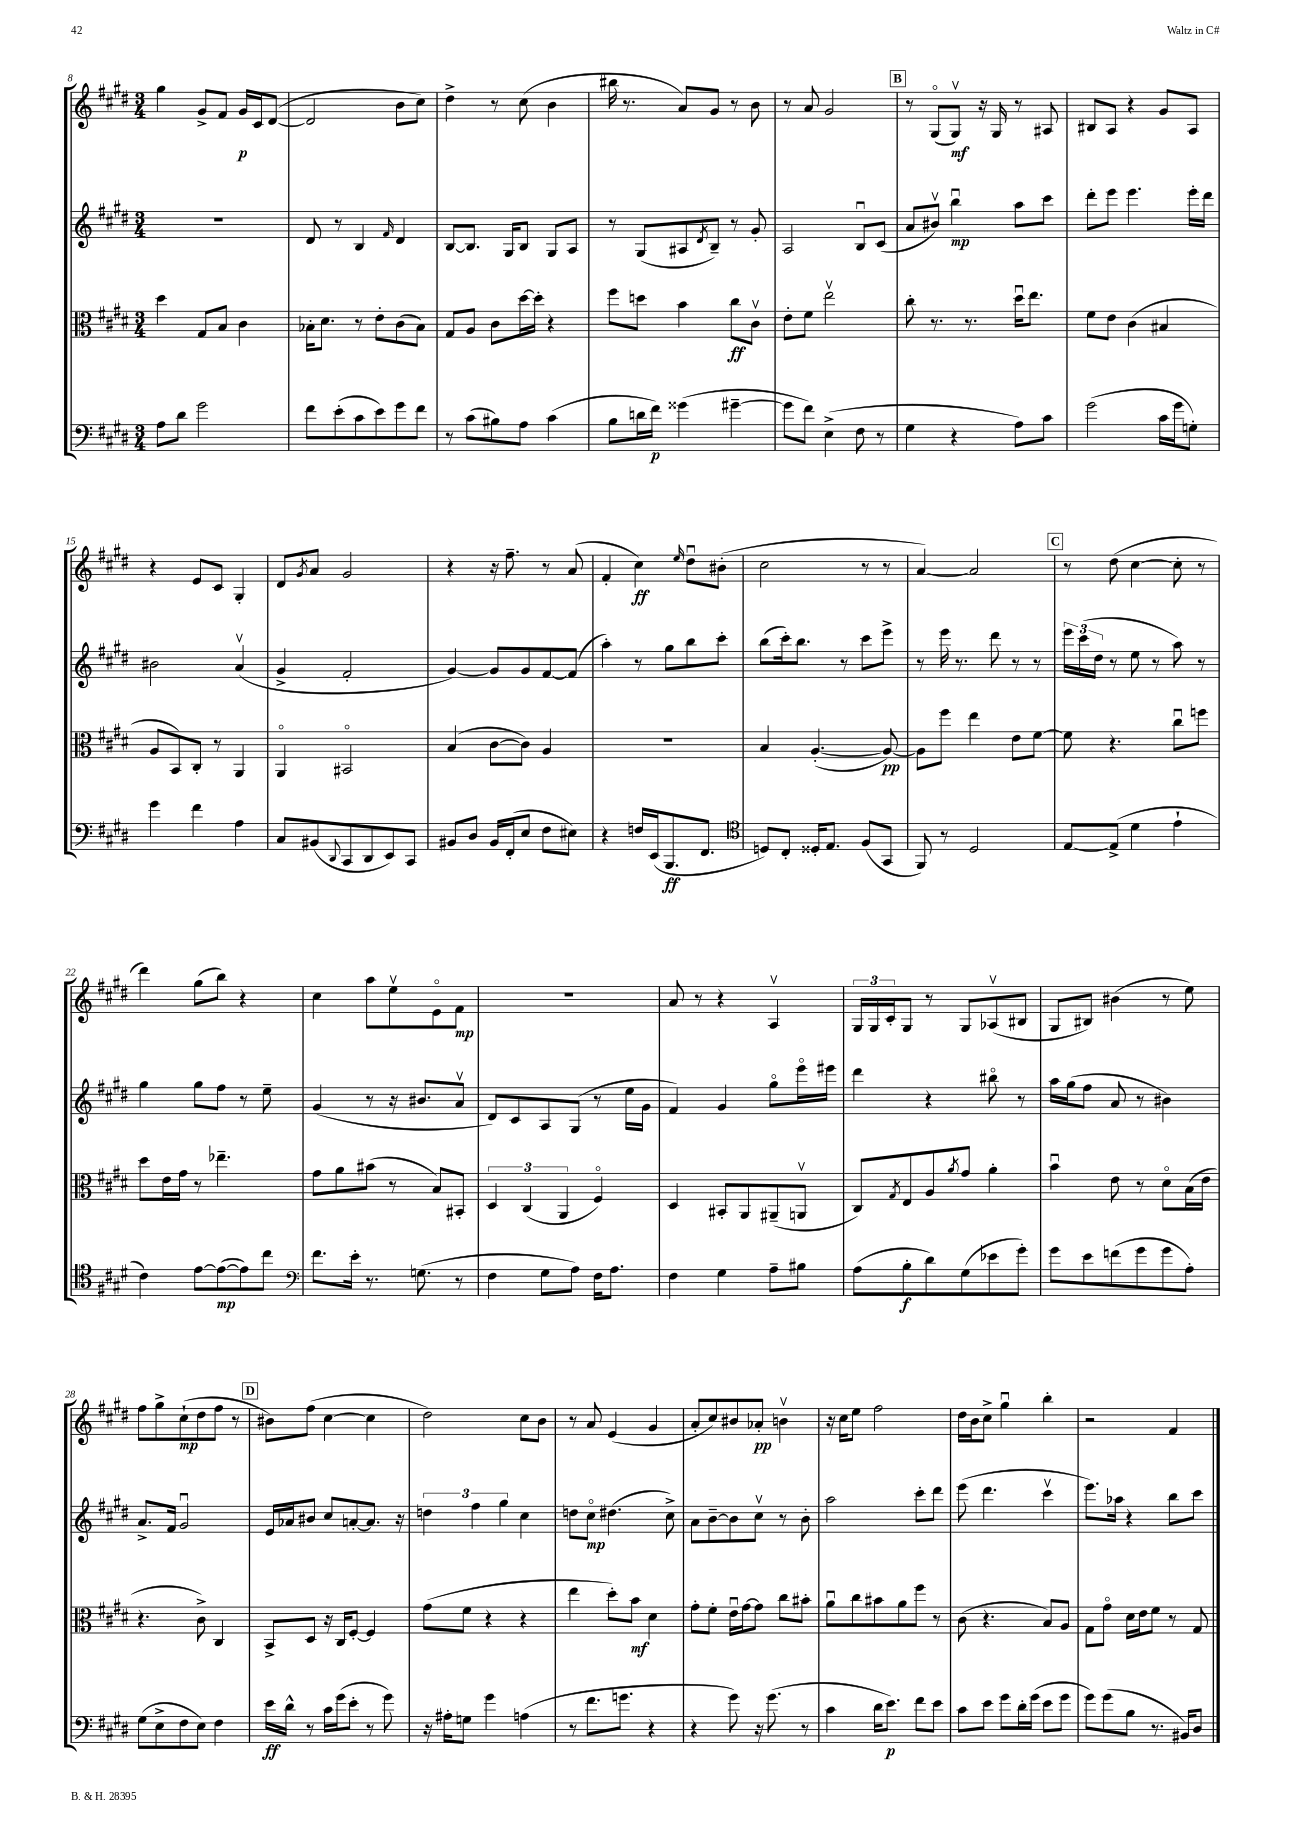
<<
\new StaffGroup <<
\new Staff = "s0" {
    \clef treble \key e \major \numericTimeSignature \time 3/4
    gis''4 gis'8-> fis'8 gis'16\p cis'16 dis'8~( |
    dis'2 b'8 cis''8) |
    dis''4-> r8 cis''8( b'4 |
    bis''16 r8. a'8) gis'8 r8 b'8 |
    r8 a'8 gis'2 |
    \mark \markup { \box "B" } r8 gis8\flageolet( gis8\upbow\mf) r16 gis16 r8 ais8 |
    bis8 a8 r4 gis'8 a8 |
    r4 e'8 cis'8 gis4-. |
    dis'8 \acciaccatura { gis'8 } a'8 gis'2 |
    r4 r16 fis''8.-- r8 a'8( |
    fis'4-. cis''4\ff) \grace { e''16 } dis''8\downbow bis'8-.( |
    cis''2 r8 r8 |
    a'4~) a'2 |
    \mark \markup { \box "C" } r8 dis''8( cis''4~ cis''8-. r8 |
    dis'''4) gis''8( b''8) r4 |
    cis''4 a''8 e''8\upbow e'8\flageolet fis'8\mp |
    R2. |
    a'8 r8 r4 a4\upbow |
    \tuplet 3/2 { gis16 gis16 cis'16-. } gis8 r8 gis8 aes8\upbow( bis8 |
    gis8 bis8) bis'4( r8 e''8) |
    fis''8 gis''8-> cis''8-!\mp( dis''8 fis''8 r8 |
    \mark \markup { \box "D" } bis'8) fis''8( cis''4~ cis''4 |
    dis''2) cis''8 b'8 |
    r8 a'8 e'4( gis'4 |
    a'8-. cis''8) bis'8 aes'8-.\pp b'4\upbow |
    r16 cis''16 e''8 fis''2 |
    dis''16 b'16 cis''8-> gis''4\downbow b''4-. |
    r2 fis'4 \bar "|." |
}
\new Staff = "s1" {
    \clef treble \key e \major \numericTimeSignature \time 3/4
    R2. |
    dis'8 r8 b4 \grace { fis'16 } dis'4 |
    b8~ b8. gis16 b8 gis8 a8 |
    r8 gis8( ais8 \acciaccatura { dis'8 } b8--) r8 gis'8-. |
    a2 b8\downbow cis'8( |
    \mark \markup { \box "B" } a'8 bis'8\upbow) b''4\downbow\mp a''8 cis'''8 |
    dis'''8-. e'''8 e'''4. e'''16-. dis'''16 |
    bis'2 a'4\upbow( |
    gis'4-> fis'2-. |
    gis'4~) gis'8 gis'8 fis'8~ fis'8( |
    a''4-.) r8 gis''8 b''8 cis'''8-. |
    b''8( cis'''16-.) b''8. r8 cis'''8 e'''8-> |
    r8 e'''16 r8. dis'''8 r8 r8 |
    \mark \markup { \box "C" } \tuplet 3/2 { e'''16 cis'''16( dis''16 } r8 e''8 r8 a''8) r8 |
    gis''4 gis''8 fis''8 r8 e''8-- |
    gis'4( r8 r16 bis'8. a'8\upbow |
    dis'8) cis'8 a8 gis8( r8 e''16 gis'16 |
    fis'4) gis'4 gis''8\flageolet e'''16\flageolet eis'''16 |
    dis'''4 r4 bis''8\flageolet r8 |
    a''16 gis''16( fis''8 a'8 r8 bis'4) |
    a'8.-> fis'16 gis'2\downbow |
    \mark \markup { \box "D" } e'16 aes'16 bis'8 cis''8 a'8~-. a'8. r16 |
    \tuplet 3/2 { d''4 fis''4 gis''4 } cis''4 |
    d''8 cis''8\flageolet\mp dis''4.( cis''8->) |
    a'8 b'8~-- b'8 cis''8\upbow r8 b'8-. |
    a''2 cis'''8-. dis'''8 |
    e'''8( dis'''4. cis'''4\upbow |
    e'''8.) aes''16 r4 b''8 cis'''8 \bar "|." |
}
\new Staff = "s2" {
    \clef alto \key e \major \numericTimeSignature \time 3/4
    dis''4 gis8 b8 cis'4 |
    bes16-. dis'8. r8 e'8-. cis'8( bes8) |
    gis8 a8 cis'8 dis''16~ dis''16-. r4 |
    fis''8 d''8 b'4 cis''8\ff cis'8\upbow |
    e'8-. fis'8 e''2\upbow |
    \mark \markup { \box "B" } cis''8-. r8. r8. dis''16\downbow e''8. |
    fis'8 e'8 cis'4( bis4 |
    a8 b,8) cis8-. r8 a,4 |
    a,4\flageolet bis,2\flageolet |
    b4( cis'8~ cis'8) a4 |
    R2. |
    b4 a4.~-.( a8~\pp) |
    a8 fis''8 e''4 e'8 fis'8~ |
    \mark \markup { \box "C" } fis'8 r4. cis''8\downbow f''8 |
    dis''8 e'16 gis'16 r8 ees''4.-- |
    gis'8 a'8 bis'8( r8 b8) bis,8-. |
    \tuplet 3/2 { dis4 cis4( a,4 } fis4\flageolet) |
    dis4 bis,8-. a,8 ais,8--( a,8\upbow |
    cis8) \acciaccatura { gis8 } e8 a8 \acciaccatura { a'8 } gis'8 a'4-. |
    b'4\downbow e'8 r8 dis'8\flageolet b16( e'16 |
    r4. cis'8->) cis4 |
    \mark \markup { \box "D" } b,8-> dis8 r16 cis16 fis8~-. fis4 |
    gis'8( fis'8 r4 r4 |
    e''4 dis''8-.) b'8\mf dis'4 |
    gis'8-. fis'8-. e'16\downbow gis'16~ gis'8 cis''8 bis'8-. |
    a'8\downbow cis''8 bis'8 a'8 fis''8 r8 |
    cis'8( r4. b8) a8 |
    gis8 gis'8\flageolet dis'16 e'16 fis'8 r8 gis8 \bar "|." |
}
\new Staff = "s3" {
    \clef bass \key e \major \numericTimeSignature \time 3/4
    a8 dis'8 gis'2 |
    fis'8 e'8-.( cis'8 e'8) gis'8 fis'8 |
    r8 cis'8( bis8) a8 cis'4( |
    b8 d'16 fis'16\p) gisis'4( gis'4~-- |
    gis'8 fis'8) e4->( fis8 r8 |
    \mark \markup { \box "B" } gis4 r4 a8) cis'8 |
    gis'2( cis'16 gis'16 g8-.) |
    gis'4 fis'4 a4 |
    cis8 bis,8( \appoggiatura { dis,8 } cis,8 dis,8 e,8) cis,8 |
    bis,8 dis8 bis,16 fis,16-.( e8 fis8 eis8) |
    r4 f16 e,16( b,,8.\ff fis,8. |
    \clef tenor d8) cis8-. disis16-. e8. fis8( gis,8 |
    fis,8) r8 dis2 |
    \mark \markup { \box "C" } e8~ e8->( dis'4 e'4-! |
    cis'4) e'8~ e'8~\mp( e'8) cis''8 |
    \clef bass fis'8. e'16-. r8. g8.( r8 |
    fis4 gis8 a8) fis16 a8. |
    fis4 gis4 a8-- bis8 |
    a8( b8-.\f dis'8) gis8( ees'8 gis'8-.) |
    gis'8 e'8 f'8( gis'8 gis'8 a8-.) |
    gis8( e8-> fis8 e8) fis4 |
    \mark \markup { \box "D" } e'16\ff dis'16-^ r8 cis'16 gis'16( e'8-. r8 gis'8) |
    r16 ais16-. g8 gis'4 a4( |
    r8 fis'8. g'8. r4 |
    r4 gis'8) r16 gis'8.( r8 |
    cis'4 dis'16 e'8.\p) fis'8 e'8 |
    cis'8 e'8 gis'8 dis'16-. gis'16( e'8 gis'8 |
    gis'8) gis'8( b8 r8. bis,16) dis8 \bar "|." |
}
>>
>>
\layout { \context { \Score currentBarNumber = #8 } }
